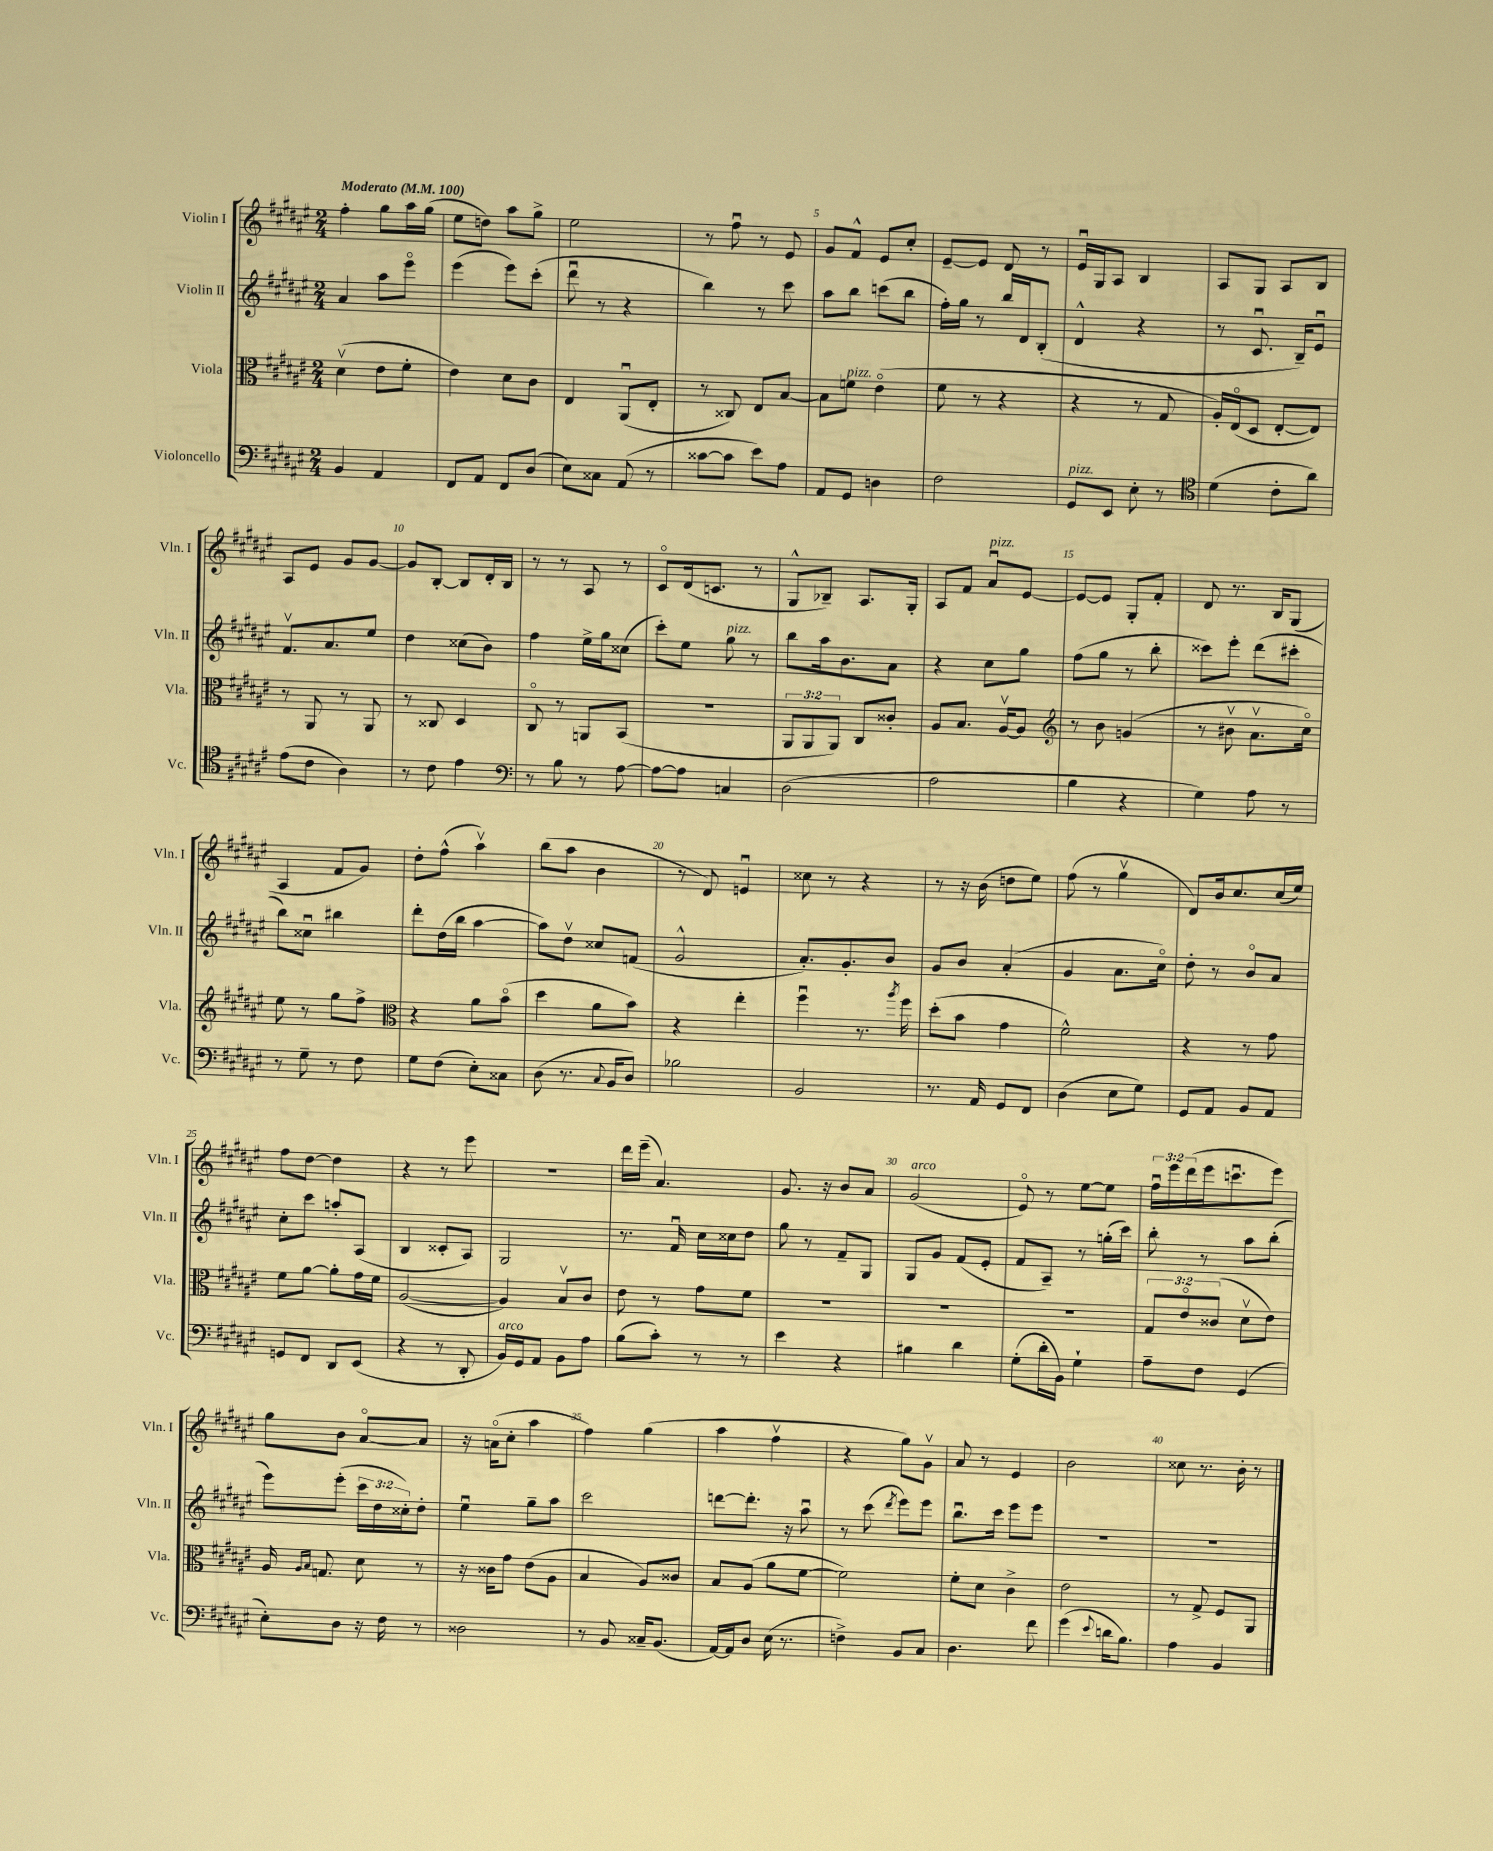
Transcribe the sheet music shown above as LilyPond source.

<<
\new StaffGroup <<
\new Staff = "s0" \with { instrumentName = "Violin I" shortInstrumentName = "Vln. I" } {
    \clef treble \key fis \major \numericTimeSignature \time 2/4 \override Staff.TupletNumber.text = #tuplet-number::calc-fraction-text \tempo "Moderato" 4 = 100
    fis''4-. gis''8 ais''16 gis''16( |
    eis''8 d''8) ais''8 gis''8-> |
    eis''2 |
    r8 fis''8\downbow r8 eis'8 |
    gis'8 fis'8-^ eis'8 cis''8-. |
    eis'8~-- eis'8 dis'8 r8 |
    eis'16\downbow gis16 ais8 b4 |
    ais8 gis8 ais8 b8 |
    ais8 eis'8 gis'8 gis'8~ |
    gis'8 b8~-. b8 dis'16-. b16 |
    r8 r8 ais8 r8 |
    cis'8\flageolet dis'16( c'8. r8 |
    gis8-^ bes8--) ais8. gis16-. |
    ais8 fis'8 ais'8\downbow^\markup { \italic "pizz." } eis'8~ |
    eis'8~ eis'8 gis8-. fis'8-. |
    dis'8 r8. b16 gis8( |
    ais4 fis'8 gis'8) |
    dis''8-. fis''8-^( ais''4\upbow) |
    b''8( ais''8 b'4 |
    r8 dis'8) e'4\downbow |
    cisis''8 r8 r4 |
    r8 r16 b'16( d''8 eis''8) |
    fis''8( r8 gis''4\upbow |
    dis'8) b'16 cis''8. cis''16( eis''16) |
    fis''8 dis''8~ dis''4 |
    r4 r8 eis'''8 |
    r2 |
    dis'''16 eis'''16--( ais'4.) |
    gis'8. r16 b'8 ais'8 |
    gis'2^\markup { \italic "arco" }( |
    eis'8\flageolet) r8 eis''8~ eis''8 |
    \tuplet 3/2 { fis''16\downbow eis'''16 dis'''16( } eis'''16 c'''8.\downbow eis'''8) |
    gis''8 b'8 ais'8~\flageolet ais'8 |
    r16 a'16\flageolet( cis''8-. ais''4 |
    fis''4) gis''4( |
    ais''4 fis''4\upbow |
    r4 gis''8) gis'8\upbow |
    ais'8 r8 eis'4 |
    b'2 |
    cisis''8 r8. b'16-. r8 \bar "|." |
}
\new Staff = "s1" \with { instrumentName = "Violin II" shortInstrumentName = "Vln. II" } {
    \clef treble \key fis \major \numericTimeSignature \time 2/4 \override Staff.TupletNumber.text = #tuplet-number::calc-fraction-text
    ais'4 ais''8 eis'''8\flageolet |
    eis'''4( eis'''8) cis'''8-.( |
    dis'''8\downbow r8 r4 |
    b''4) r8 cis'''8 |
    ais''8 b''8 c'''8( b''8 |
    fis''16-.) gis''16 r8 b''16 dis'16 b8-.( |
    dis'4-^ r4 |
    r8 cis'8.\downbow b16--) eis'8\downbow |
    fis'8.\upbow ais'8. eis''8 |
    dis''4 cisis''8( b'8) |
    fis''4 eis''16-> gis''16 cisis''8( |
    cis'''8-.) eis''8 gis''8^\markup { \italic "pizz." } r8 |
    b''8 ais''16 b'8. ais'8 |
    r4 cis''8 gis''8 |
    fis''8( gis''8 r8 b''8-. |
    cisis'''8) eis'''8-. dis'''8( cis'''8-. |
    b''8) cisis''8\downbow bis''4 |
    dis'''8-. dis''16( b''16 ais''4~ |
    ais''8) dis''8\upbow cisis''8 f'8( |
    gis'2-^ |
    ais'8.-.) gis'8.-. b'8 |
    gis'8 b'8 ais'4-.( |
    gis'4 ais'8. cis''16\flageolet) |
    dis''8-. r8 b'8\flageolet ais'8 |
    cis''8-. cis'''8 a''8-. ais8( |
    b4 cisis'8-. ais8) |
    gis2 |
    r8. fis'16\downbow cis''16 cisis''16 dis''8 |
    gis''8 r8 fis'8-- gis8 |
    gis8 gis'8 fis'8( eis'8-. |
    fis'8 ais8--) r8 g''16-.( cis'''16) |
    b''8-. r8 ais''8 b''8-.( |
    eis'''8) eis'''8-.( \tuplet 3/2 { cis'''16 dis''16 cisis''16-.) } dis''8-. |
    eis''4\downbow gis''8-- ais''8 |
    cis'''2 |
    d'''8~ d'''8.-. r16 ais''8\downbow |
    r8 cis'''8( \acciaccatura { dis'''8 } eis'''8) eis'''8 |
    b''8.\downbow cis'''16 eis'''8 eis'''8 |
    R2 |
    R2 \bar "|." |
}
\new Staff = "s2" \with { instrumentName = "Viola" shortInstrumentName = "Vla." } {
    \clef alto \key fis \major \numericTimeSignature \time 2/4 \override Staff.TupletNumber.text = #tuplet-number::calc-fraction-text
    dis'4\upbow( eis'8 fis'8-. |
    eis'4) dis'8 cis'8 |
    eis4 ais,8\downbow( eis8-. |
    r8 cisis8) eis8 b8~ |
    b8 f'8^\markup { \italic "pizz." } eis'4\flageolet( |
    fis'8 r8 r4 |
    r4 r8 gis8 |
    ais16-.) eis16\flageolet( dis8 eis8~-. eis8) |
    r8 ais,8 r8 ais,8 |
    r8 cisis8 dis4 |
    cis8\flageolet r8 a,8 b,8( |
    r2 |
    \tuplet 3/2 { ais,8 ais,8 ais,8) } cis8 cisis'8-. |
    ais8 b8. ais16~\upbow ais8 |
    \clef treble r8 b'8 g'4( |
    r8 bis'8\upbow ais'8.\upbow cis''16\flageolet) |
    eis''8 r8 gis''8 fis''8-> |
    \clef alto r4 ais'8 b'8\flageolet( |
    dis''4 ais'8 b'8) |
    r4 eis''4-. |
    fis''4\downbow r8. \acciaccatura { ais''8 } fis''16 |
    dis''8-.( b'8 gis'4 |
    fis'2-^) |
    r4 r8 gis'8 |
    fis'8 ais'8~ ais'8-. gis'16 fis'16 |
    ais2~( |
    ais4) b8\upbow cis'8 |
    eis'8 r8 gis'8 fis'8 |
    R2 |
    R2 |
    R2 |
    \tuplet 3/2 { gis8 eis'8\flageolet cisis'8( } dis'8\upbow eis'8) |
    ais16 \grace { ais16 b16 } g8. dis'8 r8 |
    r16 cisis'16 gis'8 eis'8( ais8 |
    b4 ais8) cisis'8 |
    b8 ais8( ais'8 fis'8~ |
    fis'2) |
    fis'8-. dis'8 cis'4-> |
    eis'2 |
    r8 gis8-> fis8 ais,8 \bar "|." |
}
\new Staff = "s3" \with { instrumentName = "Violoncello" shortInstrumentName = "Vc." } {
    \clef bass \key fis \major \numericTimeSignature \time 2/4
    b,4 ais,4 |
    fis,8 ais,8 fis,8 dis8( |
    eis8) cisis8 ais,8( r8 |
    cisis'8~ cisis'8 eis'8) ais8 |
    ais,8 gis,8 d4 |
    fis2 |
    gis,8^\markup { \italic "pizz." } eis,8 eis8-. r8 |
    \clef tenor dis'4( cis'8-. ais'8) |
    eis'8( cis'8 ais4) |
    r8 cis'8 eis'4 |
    \clef bass r8 b8 r8 ais8~ |
    ais8~ ais8 c4 |
    dis2( |
    ais2 |
    b4 r4 |
    gis4) ais8 r8 |
    r8 gis8-- r8 fis8 |
    gis8 fis8( eis8-.) cisis8 |
    dis8( r8. \appoggiatura { cis8 } b,16 dis8) |
    bes2 |
    b,2 |
    r8. ais,16 gis,8 fis,8 |
    dis4( eis8 gis8) |
    gis,8 ais,8 b,8 ais,8 |
    g,8 fis,8 dis,8 eis,8( |
    r4 r8 dis,8-. |
    b,16^\markup { \italic "arco" }) gis,16 ais,8 b,8 ais8 |
    b8( cis'8-.) r8 r8 |
    eis'4 r4 |
    bis4 dis'4 |
    gis8-.( dis'16-. b,16) gis4-! |
    ais8-- fis8 gis,4( |
    eis8-.) dis8 r16 fis16 r8 |
    disis2 |
    r8 b,8 cisis16-- b,8.( |
    ais,16~) ais,16 dis8 eis16( r8. |
    f4->) b,8 cis8 |
    dis4. fis'8 |
    gis'4( \appoggiatura { eis'8 } d'16 b8.) |
    ais4 b,4 \bar "|." |
}
>>
>>
\layout { \context { \Score \override BarNumber.break-visibility = ##(#f #t #t) barNumberVisibility = #(every-nth-bar-number-visible 5) } }
